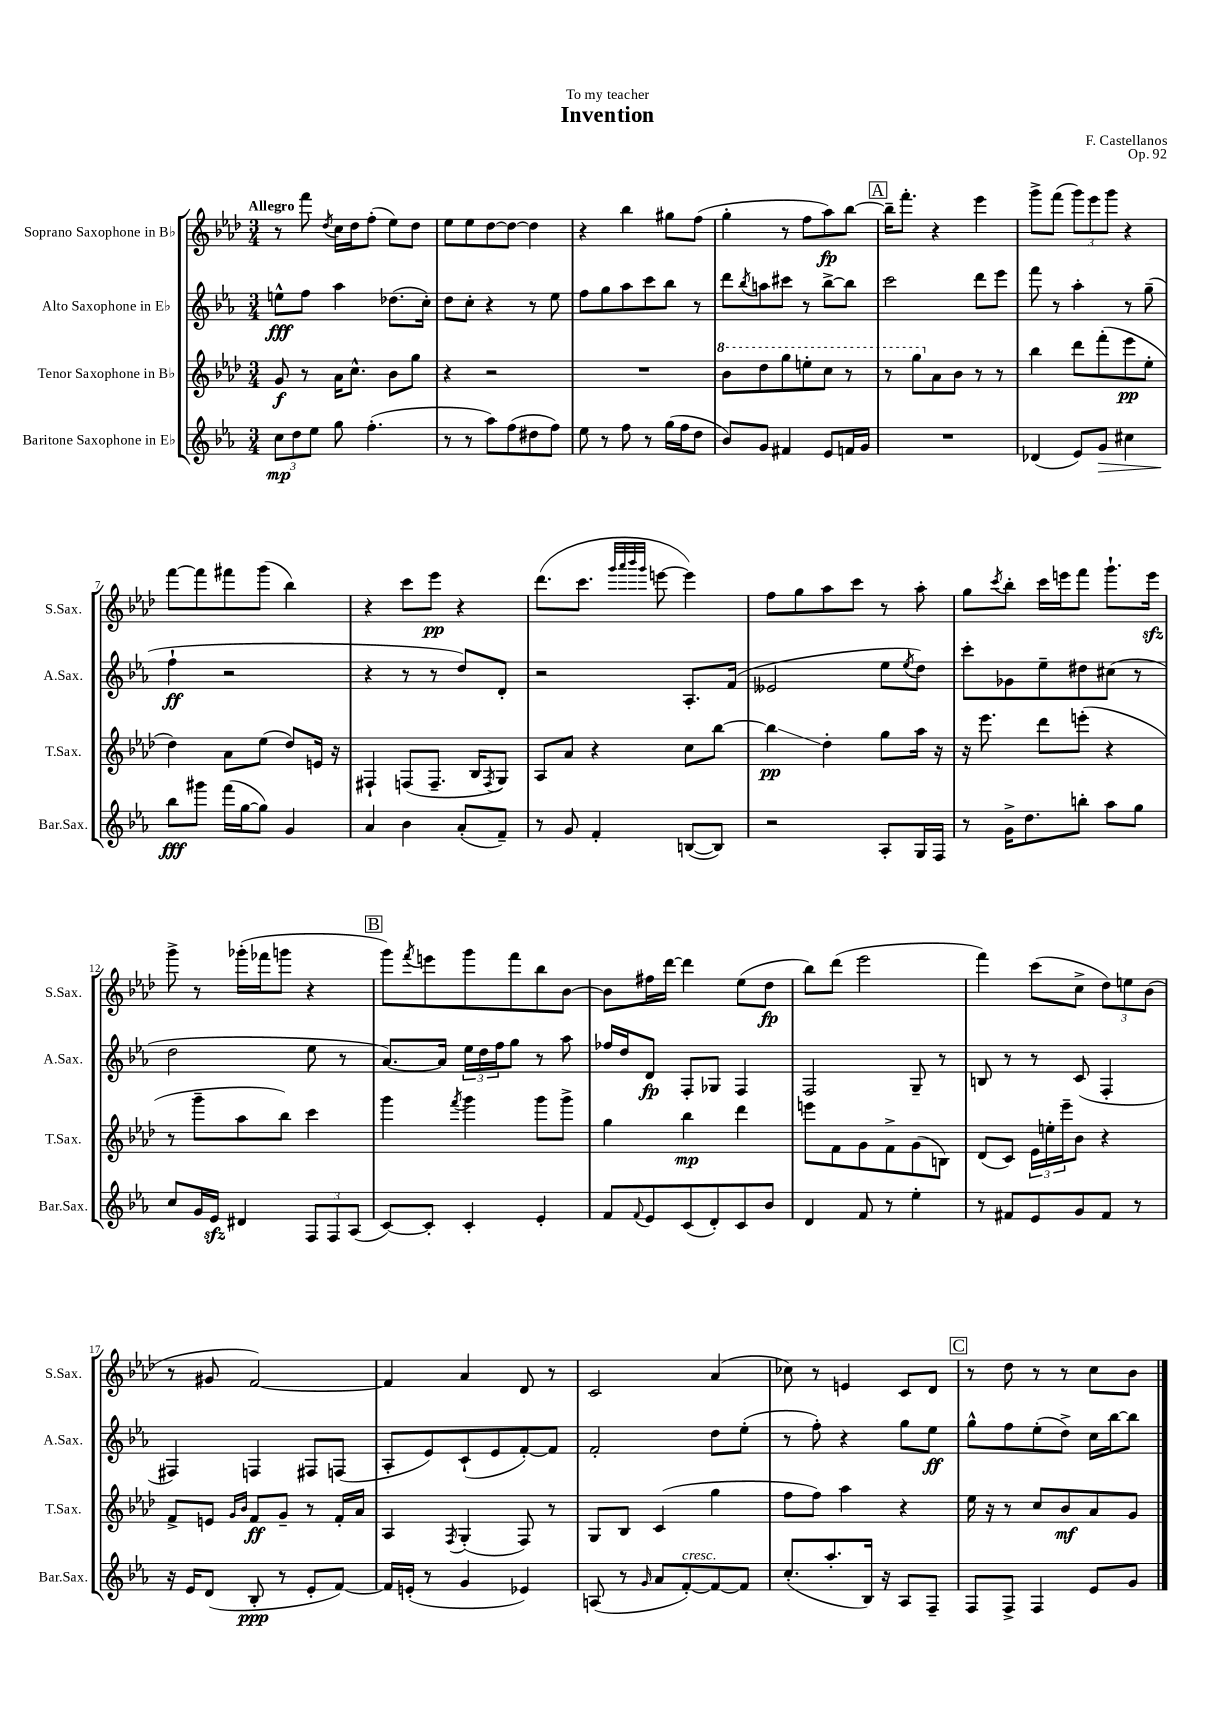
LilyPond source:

\header { title = "Invention" composer = "F. Castellanos" dedication = "To my teacher" opus = "Op. 92" }
<<
\new StaffGroup <<
\new Staff = "s0" \with { instrumentName = "Soprano Saxophone in Bb" shortInstrumentName = "S.Sax." } {
    \clef treble \key aes \major \numericTimeSignature \time 3/4 \tempo "Allegro"
    r8 f'''8 \acciaccatura { des''8 } c''16 des''16 f''8-.( ees''8) des''8 |
    ees''8 ees''8 des''8~ des''8~ des''4 |
    r4 bes''4 gis''8 f''8( |
    g''4-. r8 f''8 aes''8\fp) bes''8~ |
    \mark \markup { \box "A" } bes''16-- f'''8.-. r4 ees'''4 |
    g'''8-> f'''8( \tuplet 3/2 { g'''8) ees'''8 g'''8 } r4 |
    f'''8~ f'''8 fis'''8 g'''8( bes''4) |
    r4 c'''8 ees'''8\pp r4 |
    des'''8.( c'''8. \grace { g'''32 aes'''32 bes'''32 g'''32 } e'''8~ e'''4) |
    f''8 g''8 aes''8 c'''8 r8 aes''8-. |
    g''8 \acciaccatura { c'''8 } bes''8-. c'''16 e'''16 f'''8 g'''8.-! e'''16\sfz |
    g'''8-> r8 ges'''16-.( fes'''16 g'''8 r4 |
    \mark \markup { \box "B" } g'''8) \acciaccatura { f'''8 } e'''8 g'''8 f'''8 bes''8 bes'8~ |
    bes'8 fis''16 des'''16~ des'''4 ees''8( des''8\fp |
    bes''8) des'''8( ees'''2 |
    f'''4) c'''8( c''8-> \tuplet 3/2 { des''8) e''8 bes'8( } |
    r8 gis'8 f'2~) |
    f'4 aes'4 des'8 r8 |
    c'2 aes'4( |
    ces''8) r8 e'4 c'8 des'8 |
    \mark \markup { \box "C" } r8 des''8 r8 r8 c''8 bes'8 \bar "|." |
}
\new Staff = "s1" \with { instrumentName = "Alto Saxophone in Eb" shortInstrumentName = "A.Sax." } {
    \clef treble \key ees \major \numericTimeSignature \time 3/4
    e''8-^\fff f''8 aes''4 des''8.( c''16-.) |
    d''8 c''8-. r4 r8 ees''8 |
    f''8 g''8 aes''8 c'''8 bes''8 r8 |
    d'''8 \acciaccatura { bes''8 } a''8 cis'''8 r8 bes''8~-> bes''8 |
    \mark \markup { \box "A" } c'''2 d'''8 ees'''8 |
    f'''8 r8 aes''4-. r8 g''8--( |
    f''4-!\ff r2 |
    r4 r8 r8 d''8) d'8-. |
    r2 aes8.-. f'16( |
    eeses'2 ees''8 \acciaccatura { ees''8 } d''8) |
    c'''8-. ges'8 ees''8-- dis''8 cis''8( r8 |
    d''2 ees''8 r8 |
    \mark \markup { \box "B" } aes'8.~) aes'16 \tuplet 3/2 { ees''16 d''16 f''16 } g''8 r8 aes''8 |
    fes''16 d''16 d'8\fp f8-. ges8 f4 |
    f2 g8-- r8 |
    b8 r8 r8 c'8( f4-. |
    fis4) f4 fis8 f8( |
    aes8-. ees'8) c'8-!( ees'8 f'8~-.) f'8 |
    f'2-. d''8 ees''8-.( |
    r8 f''8-.) r4 g''8 ees''8\ff |
    \mark \markup { \box "C" } g''8-^ f''8 ees''8-.( d''8->) c''16 bes''16~ bes''8 \bar "|." |
}
\new Staff = "s2" \with { instrumentName = "Tenor Saxophone in Bb" shortInstrumentName = "T.Sax." } {
    \clef treble \key aes \major \numericTimeSignature \time 3/4
    g'8\f r8 aes'16 c''8.-^ bes'8 g''8 |
    r4 r2 |
    R2. |
    \ottava #1 bes''8 des'''8 g'''8 e'''8-. c'''8 r8 |
    \mark \markup { \box "A" } r8 g'''8 \ottava #0 aes'8 bes'8 r8 r8 |
    bes''4 des'''8 f'''8-.( ees'''8\pp ees''8-. |
    des''4) aes'8 ees''8( des''8) e'16 r16 |
    fis4-! f8( f8.-- bes16 \acciaccatura { f8 } g8) |
    aes8 aes'8 r4 c''8 bes''8~ |
    bes''4\glissando\pp des''4-. g''8 aes''16 r16 |
    r16 ees'''8. des'''8 e'''8-.( r4 |
    r8 g'''8-- aes''8 bes''8) c'''4 |
    \mark \markup { \box "B" } g'''4 \acciaccatura { f'''8 } g'''4 g'''8 g'''8-> |
    g''4 bes''4\mp des'''4 |
    e'''8 f'8 g'8 f'8-> g'8( b8) |
    des'8( c'8) \tuplet 3/2 { ees'16 e''16-. ees'''16-- } bes'8 r4 |
    f'8-> e'8 \grace { g'16 bes'16 } f'8\ff g'8-- r8 f'16-. aes'16 |
    aes4 \acciaccatura { f8 } g4-.( f8) r8 |
    g8 bes8 c'4( g''4 |
    f''8 f''8) aes''4 r4 |
    \mark \markup { \box "C" } ees''16 r16 r8 c''8 bes'8\mf aes'8 g'8 \bar "|." |
}
\new Staff = "s3" \with { instrumentName = "Baritone Saxophone in Eb" shortInstrumentName = "Bar.Sax." } {
    \clef treble \key ees \major \numericTimeSignature \time 3/4
    \tuplet 3/2 { c''8\mp d''8 ees''8 } g''8 f''4.-.( |
    r8 r8 aes''8) f''8( dis''8 f''8) |
    ees''8 r8 f''8 r8 g''16( f''16 d''8 |
    bes'8) g'8 fis'4 ees'8 f'16 g'16 |
    \mark \markup { \box "A" } R2. |
    des'4( ees'8) g'8\> cis''4 |
    bes''8\fff\! gis'''8 f'''16( g''16~ g''8) g'4 |
    aes'4 bes'4 aes'8-.( f'8--) |
    r8 g'8 f'4-. b8~( b8) |
    r2 aes8-. g16 f16 |
    r8 g'16-> d''8. b''8-. aes''8 g''8 |
    c''8 g'16 ees'16\sfz dis'4 \tuplet 3/2 { f8 f8 aes8( } |
    \mark \markup { \box "B" } c'8~) c'8-. c'4-. ees'4-. |
    f'8 \appoggiatura { f'8 } ees'8 c'8( d'8-.) c'8 bes'8 |
    d'4 f'8 r8 ees''4-. |
    r8 fis'8 ees'8 g'8 fis'8 r8 |
    r16 ees'16 d'8( bes8-.\ppp r8 ees'8-. f'8~) |
    f'16 e'16-.( r8 g'4 ees'4) |
    a8( r8 \grace { g'16 } aes'8 f'8~-.^\markup { \italic "cresc." }) f'8~ f'8 |
    c''8.-.( aes''8.-. bes16) r16 aes8 f8-- |
    \mark \markup { \box "C" } f8 f8-> f4 ees'8 g'8 \bar "|." |
}
>>
>>
